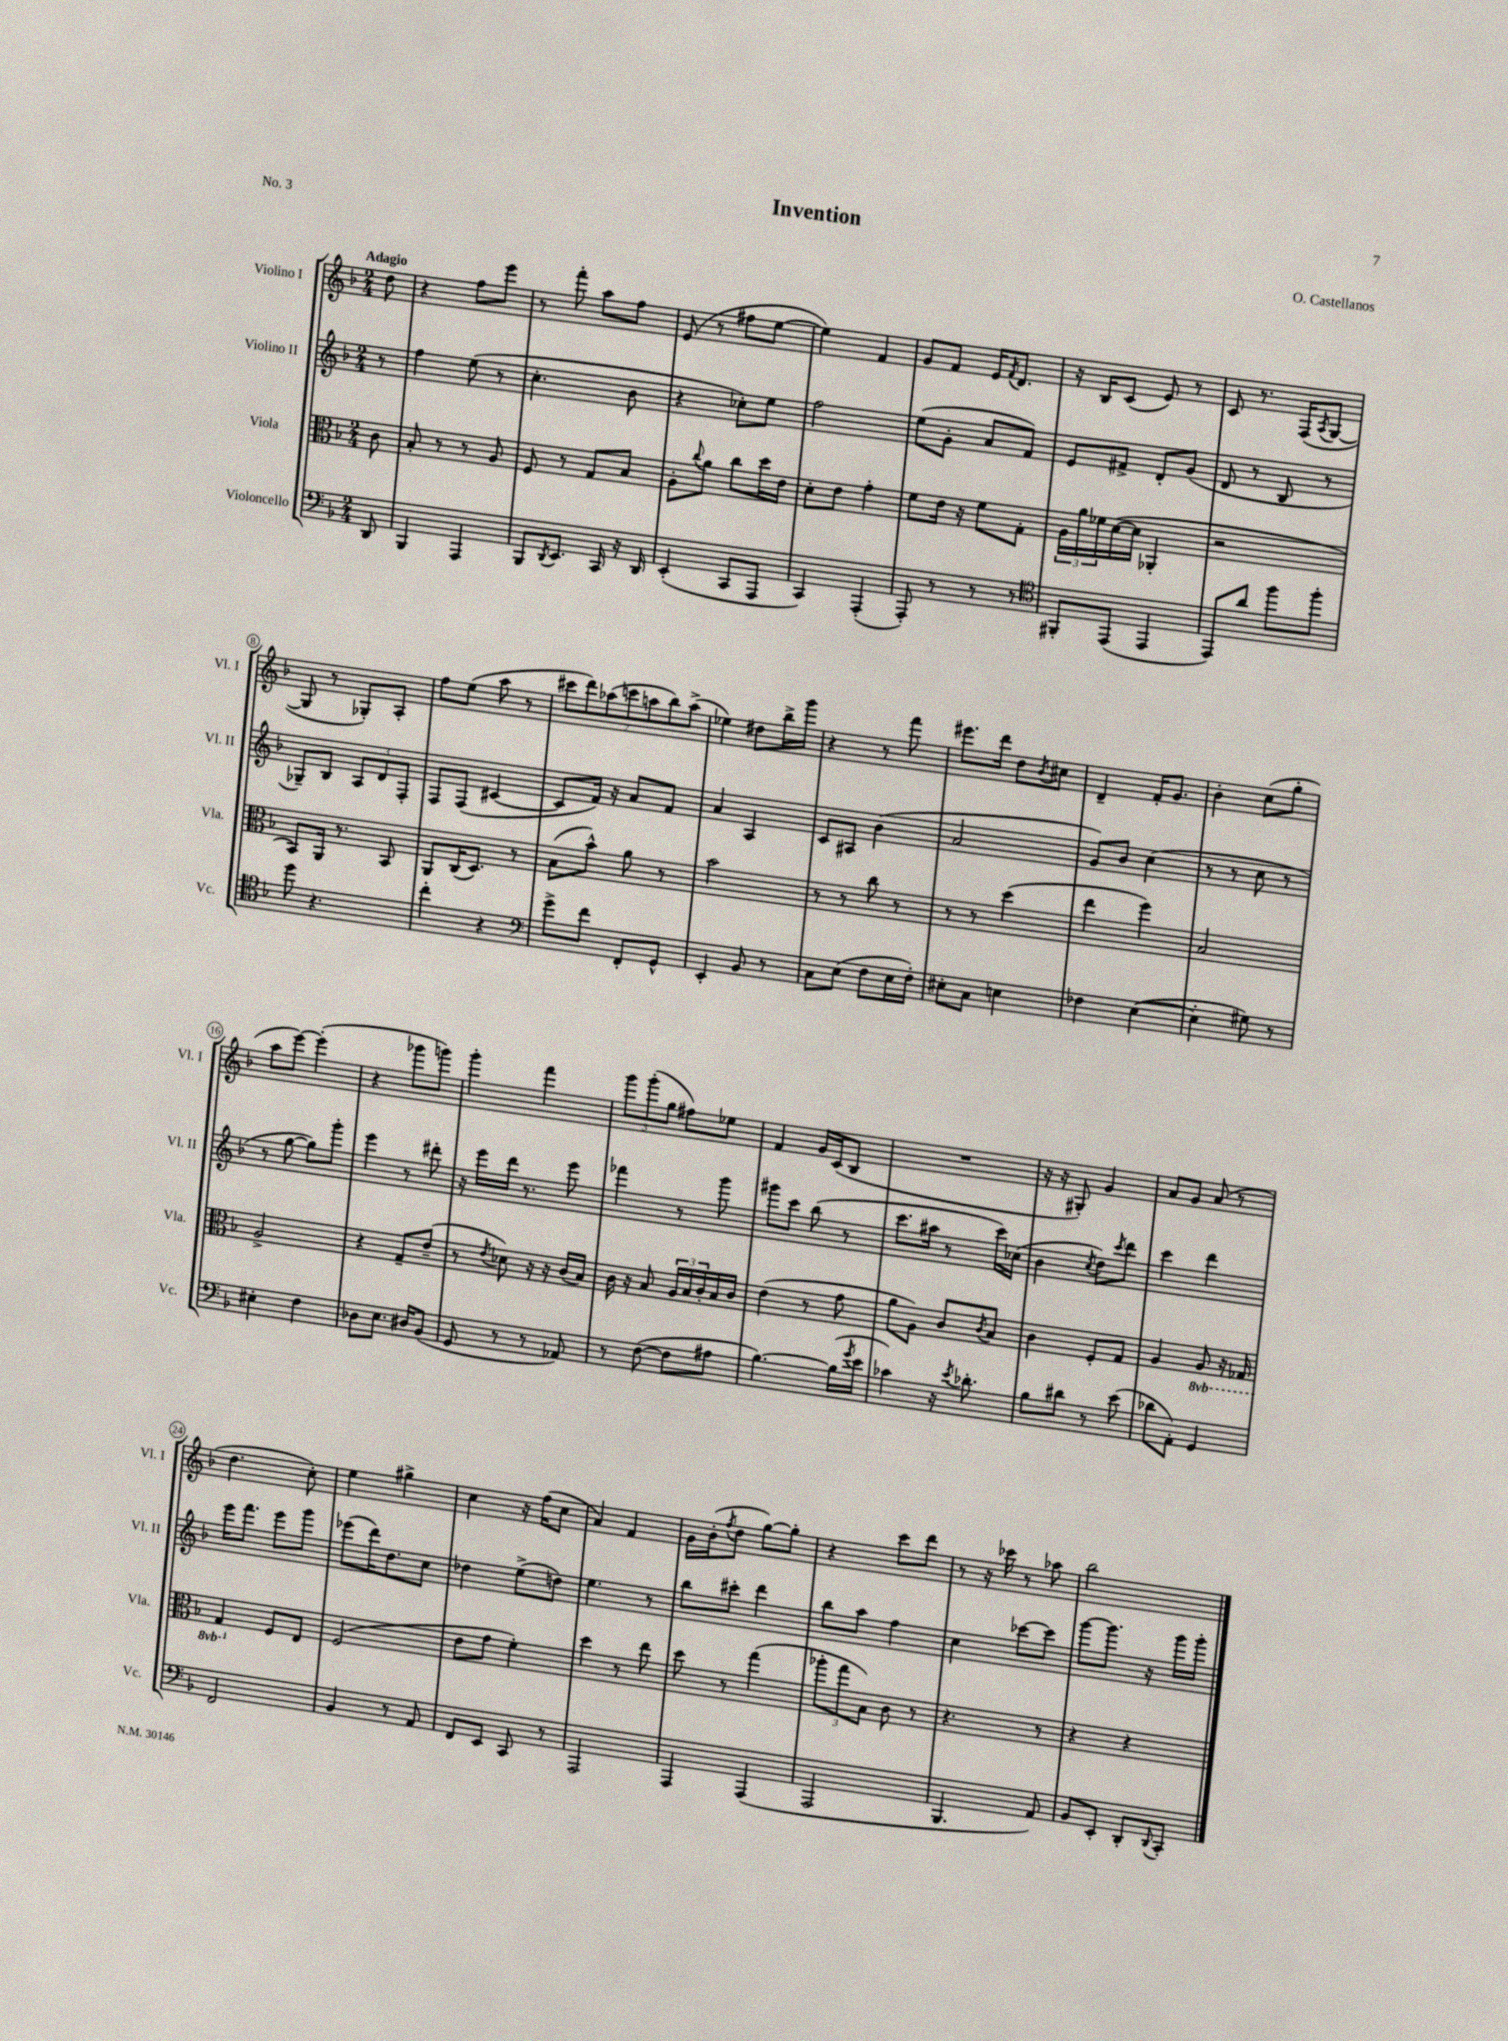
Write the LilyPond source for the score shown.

\header { title = "Invention" composer = "O. Castellanos" piece = "No. 3" }
<<
\new StaffGroup <<
\new Staff = "s0" \with { instrumentName = "Violino I" shortInstrumentName = "Vl. I" } {
    \clef treble \key f \major \numericTimeSignature \time 2/4 \partial 8 \tempo "Adagio"
    d''8 |
    r4 f''8 e'''8 |
    r8 f'''8-. a''8 f''8 |
    e'8( r8 fis''8 e''8~ |
    e''4) f'4 |
    g'8 f'8 e'16 \acciaccatura { f'8 } d'8. |
    r16 bes16 c'8( e'8) r8 |
    c'8 r8. f16( \acciaccatura { a8 } g8~ |
    g8 r8 ges8-.) a8-. |
    f''8 e''8( a''8 r8 |
    \tuplet 7/4 { cis'''8 d'''8) aes''8( c'''8 a''8 bes''8) a''8->( } |
    ees''4) dis''8 bes''16-> g'''16 |
    r4 r8 f'''8 |
    eis'''8. d'''16 d''8 \acciaccatura { bes'8 } cis''8 |
    d'4-- f'16-. g'8. |
    bes'4-. c''8( g''8-. |
    a''8 e'''8~) e'''4-.( |
    r4 ges'''8 g'''8) |
    g'''4-. f'''4 |
    \tuplet 3/2 { g'''8 g'''8-.( g''8 } fis''8) ees''8 |
    f'4 g'16 c'16( bes8 |
    R2 |
    r16 r16 gis8-.) g'4 |
    a'8 g'8 a'8( r8 |
    d''4. c''8-.) |
    e''4 gis''4-> |
    c''4 r16 f''16( c''8 |
    a'4) f'4 |
    g'16 bes'16-.( \acciaccatura { f''8 } d''8 g''8~) g''8-. |
    r4 c'''8 d'''8 |
    r8 r16 ces'''16 r8 aes''8 |
    bes''2 \bar "|." |
}
\new Staff = "s1" \with { instrumentName = "Violino II" shortInstrumentName = "Vl. II" } {
    \clef treble \key f \major \numericTimeSignature \time 2/4 \partial 8
    r8 |
    f''4 e''8( r8 |
    c''4.-. bes'8 |
    r4 ces''8-.) e''8 |
    f''2 |
    e''8( g'8-. a'8 f'8) |
    e'8 fis'8-> d'8-. g'8( |
    d'8 r8 bes8 r8 |
    ges8--) bes8 \tuplet 3/2 { a8 d'8 f8-. } |
    f8 f8( cis'4~ |
    cis'8 f'16) r16 a'8 f'8 |
    a'4 a4 |
    c'8 ais8 bes'4( |
    a'2 |
    g'8) bes'8 c''4( |
    r8 r8 c''8 r8 |
    r8 g''8~ g''8) g'''8-. |
    e'''4 r8 dis'''8-. |
    r16 e'''16 d'''16 r8. e'''8 |
    fes'''4 r8 g'''8 |
    gis'''8 c'''8 bes''8( r8 |
    c'''8. ais''16 r8 c'''16) ces''16( |
    bes'4 \acciaccatura { c''8 } d''8) \acciaccatura { c'''8 } d'''8 |
    c'''4 d'''4 |
    e'''16 f'''8. e'''8 g'''8 |
    ees'''8( d'''16) d''8. c''8 |
    des''4 e''8->( d''8) |
    e''4. r8 |
    bes''8 cis'''8-. d'''4 |
    bes''8 a''8 f''4 |
    c''4 ces'''8~ ces'''8 |
    g'''8~ g'''8. r16 g'''16 g'''16-. \bar "|." |
}
\new Staff = "s2" \with { instrumentName = "Viola" shortInstrumentName = "Vla." } {
    \clef alto \key f \major \numericTimeSignature \time 2/4 \set Staff.ottavationMarkups = #ottavation-simple-ordinals \partial 8
    c'8 |
    bes8-. r8 r8 a8 |
    f8 r8 g8 bes8 |
    a8-. \appoggiatura { c''8 } a'8 c''8 d''16 e'16 |
    d'8-. e'8 g'4-. |
    f'8 e'16 r16 f'8 g8-. |
    \tuplet 3/2 { a16 a'16 fes'16 } d'16~( d'16 aes,4-. |
    r2 |
    bes,8) a,16 r8. bes,8 |
    a,8 c16( d8.) r8 |
    bes8( bes'8-^) a'8 r8 |
    bes'2 |
    r8 r8 c''8 r8 |
    r8 r8 d''4( |
    e''4 f''4) |
    bes2 |
    a2-> |
    r4 g8-- e'8--( |
    r8 \acciaccatura { e'8 } des'8) r16 r16 c'16( bes16) |
    c'16 r16 bes8 \tuplet 3/2 { a16 bes16 c'16-. } bes16 c'16 |
    e'4( r8 g'8 |
    a'8 a8) c'8 \acciaccatura { c'8 } bes8 |
    c'4 f8-. g8 |
    a4 \ottava #-1 a,8 r16 ges,16 |
    g,4 \ottava #0 f8 e8 |
    f2( |
    e'8 g'8 f'4-.) |
    d''4 r8 e''8 |
    d''8 r8 g''4( |
    \tuplet 3/2 { aes''8-. g''8 bes8) } c'8 r8 |
    r4. r8 |
    r4 r4 \bar "|." |
}
\new Staff = "s3" \with { instrumentName = "Violoncello" shortInstrumentName = "Vc." } {
    \clef bass \key f \major \numericTimeSignature \time 2/4 \partial 8
    d,8 |
    bes,,4 a,,4 |
    bes,,8 \acciaccatura { d,8 } e,8. c,16 r16 d,16 |
    e,4-.( c,8 a,,8 |
    c,4) a,,4-.( |
    a,,8-.) r8 r8 r8 |
    \clef tenor fis,8-. e,8( e,4 |
    e,8) a'8 f''8 f''8-. |
    d''8 r4. |
    c''4-. r4 |
    \clef bass g'8-> f'8 f,8-. g,8-^ |
    e,4-. bes,8 r8 |
    c8 e8( f8 e16 f16-.) |
    eis8-. c8 e4 |
    fes4 e4~( |
    e4-. gis8) r8 |
    eis4-. f4 |
    des8 e8. dis16 bes,8( |
    g,8 r8 r8 aes,8) |
    r8 f8~( f8 ais8 |
    bes4.~) bes16( \acciaccatura { g'8 } e'16 |
    ces'4) r16 \acciaccatura { e'8 } des'8.-. |
    bes8 dis'8 r8 e'8( |
    des'8 a,8-.) g,4 |
    f,2 |
    bes,4 r8 a,8 |
    f,8 e,8 c,8 r8 |
    a,,2 |
    a,,4 a,,4( |
    a,,2 |
    bes,,4. a,8) |
    bes,8 e,8-. d,8-. \appoggiatura { d,8 } c,8-. \bar "|." |
}
>>
>>
\layout { \context { \Score \override BarNumber.stencil = #(make-stencil-circler 0.1 0.3 ly:text-interface::print) } }
